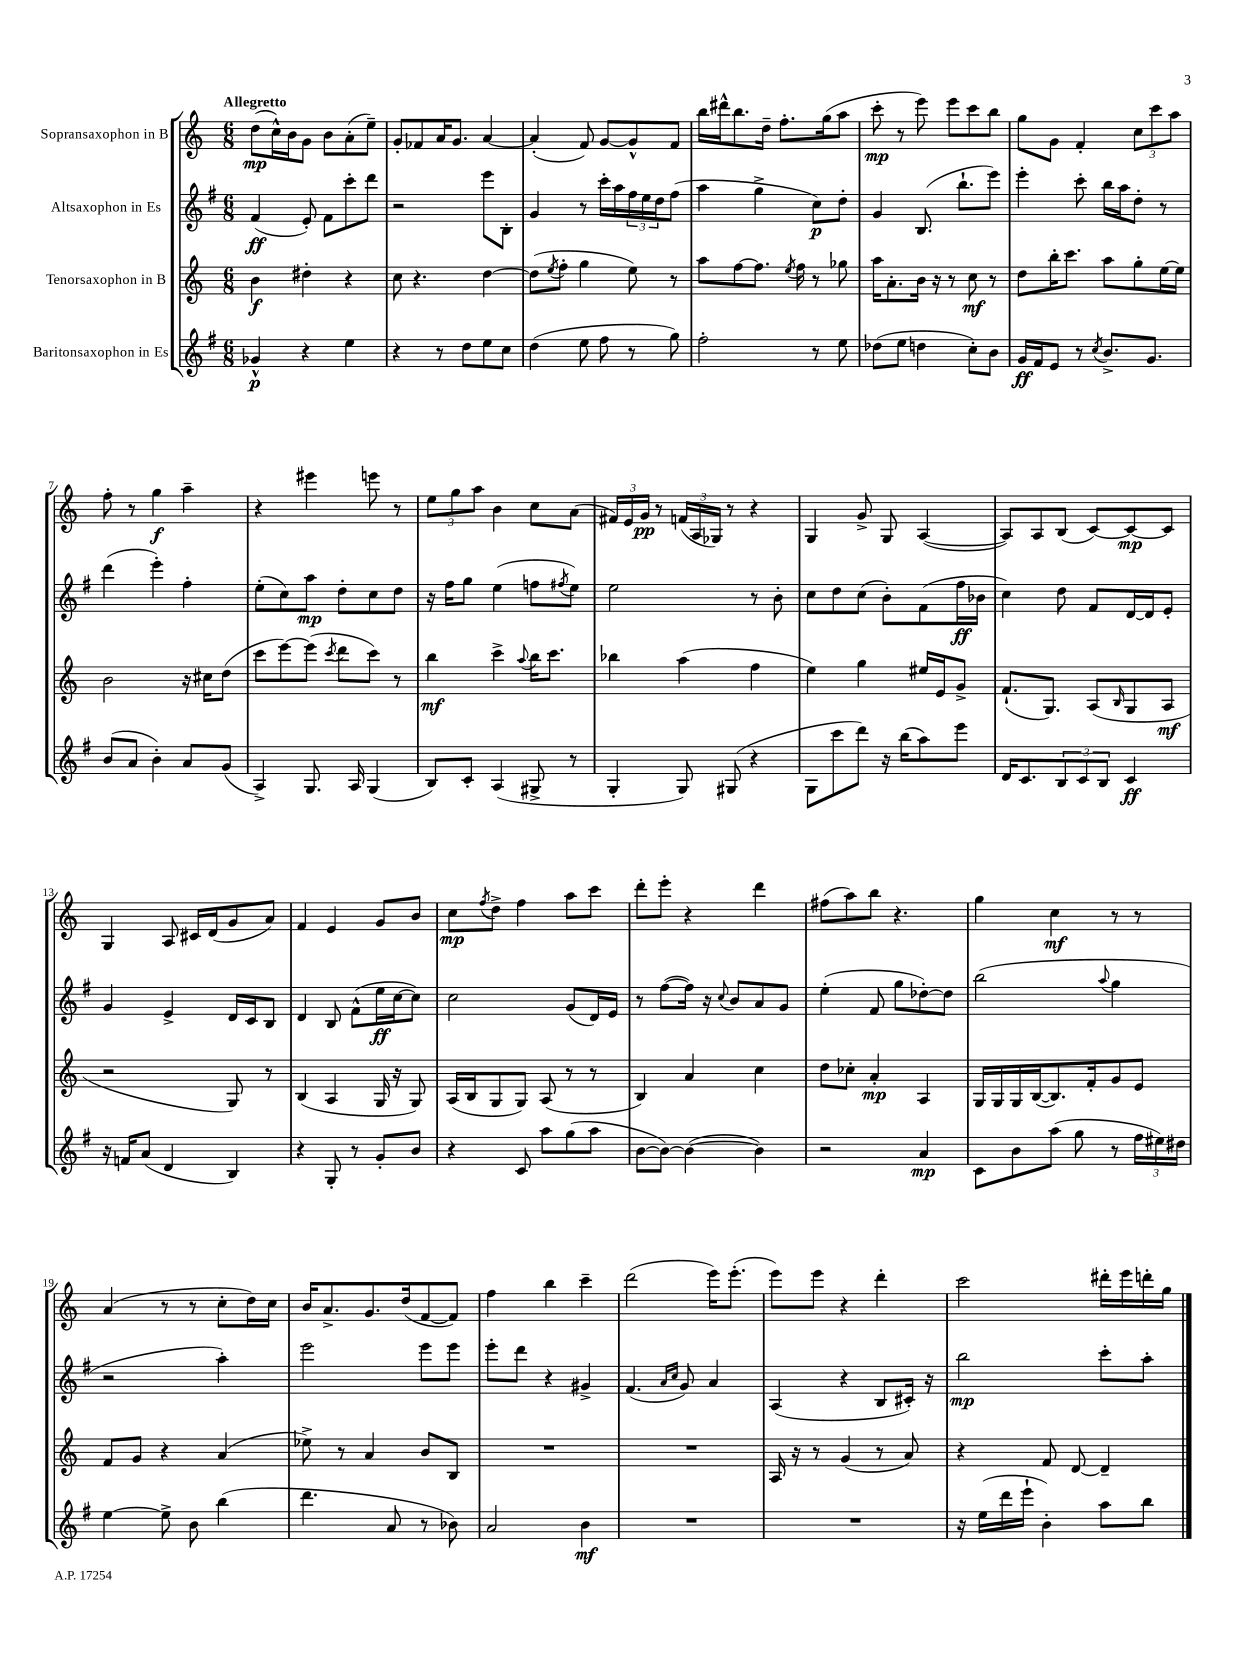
<<
\new StaffGroup <<
\new Staff = "s0" \with { instrumentName = "Sopransaxophon in B" } {
    \clef treble \key c \major \numericTimeSignature \time 6/8 \tempo "Allegretto"
    d''8\mp( c''16-^) b'16 g'8 b'8 a'8-.( e''8--) |
    g'8-. fes'8 a'16 g'8. a'4~ |
    a'4-.( f'8) g'8~ g'8-^ f'8 |
    b''16 dis'''16-^ b''8. d''16-- f''8.-. g''16( a''8 |
    c'''8-.\mp r8 e'''8) e'''8 c'''8 b''8 |
    g''8 g'8 f'4-. \tuplet 3/2 { c''8 c'''8 a''8 } |
    f''8-. r8 g''4\f a''4-- |
    r4 eis'''4 e'''8 r8 |
    \tuplet 3/2 { e''8 g''8 a''8 } b'4 c''8 a'8( |
    \tuplet 3/2 { fis'16) e'16 g'16\pp } r8 \tuplet 3/2 { f'16( a16 ges16) } r8 r4 |
    g4 g'8-> g8 a4~( |
    a8) a8 b8( c'8~) c'8~\mp c'8 |
    g4 a8 cis'16 d'16( g'8 a'8) |
    f'4 e'4 g'8 b'8 |
    c''8\mp \acciaccatura { f''8 } d''8-> f''4 a''8 c'''8 |
    d'''8-. e'''8-. r4 d'''4 |
    fis''8( a''8) b''8 r4. |
    g''4 c''4\mf r8 r8 |
    a'4( r8 r8 c''8-. d''16) c''16 |
    b'16 a'8.-> g'8. d''16( f'8~ f'8) |
    f''4 b''4 c'''4-- |
    d'''2( e'''16) e'''8.-.( |
    e'''8) e'''8 r4 d'''4-. |
    c'''2 dis'''16-. e'''16 d'''16-. g''16 \bar "|." |
}
\new Staff = "s1" \with { instrumentName = "Altsaxophon in Es" } {
    \clef treble \key g \major \numericTimeSignature \time 6/8
    fis'4\ff( e'8-.) fis'8 c'''8-. d'''8 |
    r2 e'''8 b8-. |
    g'4 r8 c'''16-. a''16 \tuplet 3/2 { fis''16 e''16 d''16 } fis''8( |
    a''4 g''4-> c''8\p) d''8-. |
    g'4 b8.( b''8.-! e'''8) |
    e'''4-. c'''8-. b''16 a''16 d''8-. r8 |
    d'''4( e'''4-.) fis''4-. |
    e''8-.( c''8) a''8\mp d''8-. c''8 d''8 |
    r16 fis''16 g''8 e''4( f''8 \acciaccatura { fis''8 } e''8) |
    e''2 r8 b'8-. |
    c''8 d''8 c''8( b'8-.) fis'8( fis''16\ff bes'16 |
    c''4) d''8 fis'8 d'16~ d'16 e'8-. |
    g'4 e'4-> d'16 c'16 b8 |
    d'4 b8 fis'8-^( e''16\ff c''16~ c''8) |
    c''2 g'8( d'16) e'16 |
    r8 fis''8~( fis''16) r16 \appoggiatura { c''8 } b'8 a'8 g'8 |
    e''4-.( fis'8 g''8 des''8~-.) des''8 |
    b''2( \appoggiatura { a''8 } g''4 |
    r2 a''4-.) |
    e'''2 e'''8 e'''8 |
    e'''8-. d'''8 r4 gis'4-> |
    fis'4.( \grace { a'16 c''16 } g'8) a'4 |
    a4( r4 b8 cis'16-.) r16 |
    b''2\mp c'''8-. a''8-. \bar "|." |
}
\new Staff = "s2" \with { instrumentName = "Tenorsaxophon in B" } {
    \clef treble \key c \major \numericTimeSignature \time 6/8
    b'4\f dis''4-. r4 |
    c''8 r4. d''4~ |
    d''8( \acciaccatura { e''8 } f''8-. g''4 e''8) r8 |
    a''8 f''8~ f''8. \acciaccatura { e''8 } f''16 r8 ges''8 |
    a''16 a'8.-. b'16 r16 r8 c''8\mf r8 |
    d''8 b''16-. c'''8. a''8 g''8-. e''16~ e''16 |
    b'2 r16 cis''16 d''8( |
    c'''8 e'''8~) e'''8( \acciaccatura { c'''8 } d'''8 c'''8) r8 |
    b''4\mf c'''4-> \appoggiatura { a''8 } b''16 c'''8. |
    bes''4 a''4( f''4 |
    e''4) g''4 eis''16 e'16 g'8-> |
    f'8.-!( g8.) a8( \grace { b16 } g8 a8\mf |
    r2 g8) r8 |
    b4( a4 g16 r16 g8) |
    a16( b16 g8 g8) a8( r8 r8 |
    b4) a'4 c''4 |
    d''8 ces''8-. a'4-.\mp a4 |
    g16 g16 g16 b16~( b8.) f'16-. g'8 e'8 |
    f'8 g'8 r4 a'4( |
    ees''8->) r8 a'4 b'8 b8 |
    R2. |
    R2. |
    a16 r16 r8 g'4( r8 a'8) |
    r4 f'8 d'8~ d'4-- \bar "|." |
}
\new Staff = "s3" \with { instrumentName = "Baritonsaxophon in Es" } {
    \clef treble \key g \major \numericTimeSignature \time 6/8
    ges'4-^\p r4 e''4 |
    r4 r8 d''8 e''8 c''8 |
    d''4( e''8 fis''8 r8 g''8) |
    fis''2-. r8 e''8 |
    des''8( e''8 d''4 c''8-.) b'8 |
    g'16\ff fis'16 e'8 r8 \acciaccatura { c''8 } b'8.-> g'8. |
    b'8( a'8 b'4-.) a'8 g'8( |
    a4->) g8. a16 g4( |
    b8) c'8-. a4( gis8-> r8 |
    g4-. g8) gis8( r4 |
    g8 c'''8 d'''8) r16 b''16( a''8) e'''8 |
    d'16 c'8. \tuplet 3/2 { b8 c'8 b8 } c'4\ff |
    r16 f'16 a'8( d'4 b4) |
    r4 g8-. r8 g'8-. b'8 |
    r4 c'8 a''8 g''8( a''8 |
    b'8~ b'8~) b'4~( b'4) |
    r2 a'4\mp |
    c'8 b'8 a''8( g''8 r8 \tuplet 3/2 { fis''16 eis''16) dis''16 } |
    e''4~ e''8-> b'8 b''4( |
    d'''4. a'8 r8 bes'8) |
    a'2 b'4\mf |
    R2. |
    R2. |
    r16 e''16( d'''16 e'''16-! b'4-.) a''8 b''8 \bar "|." |
}
>>
>>
